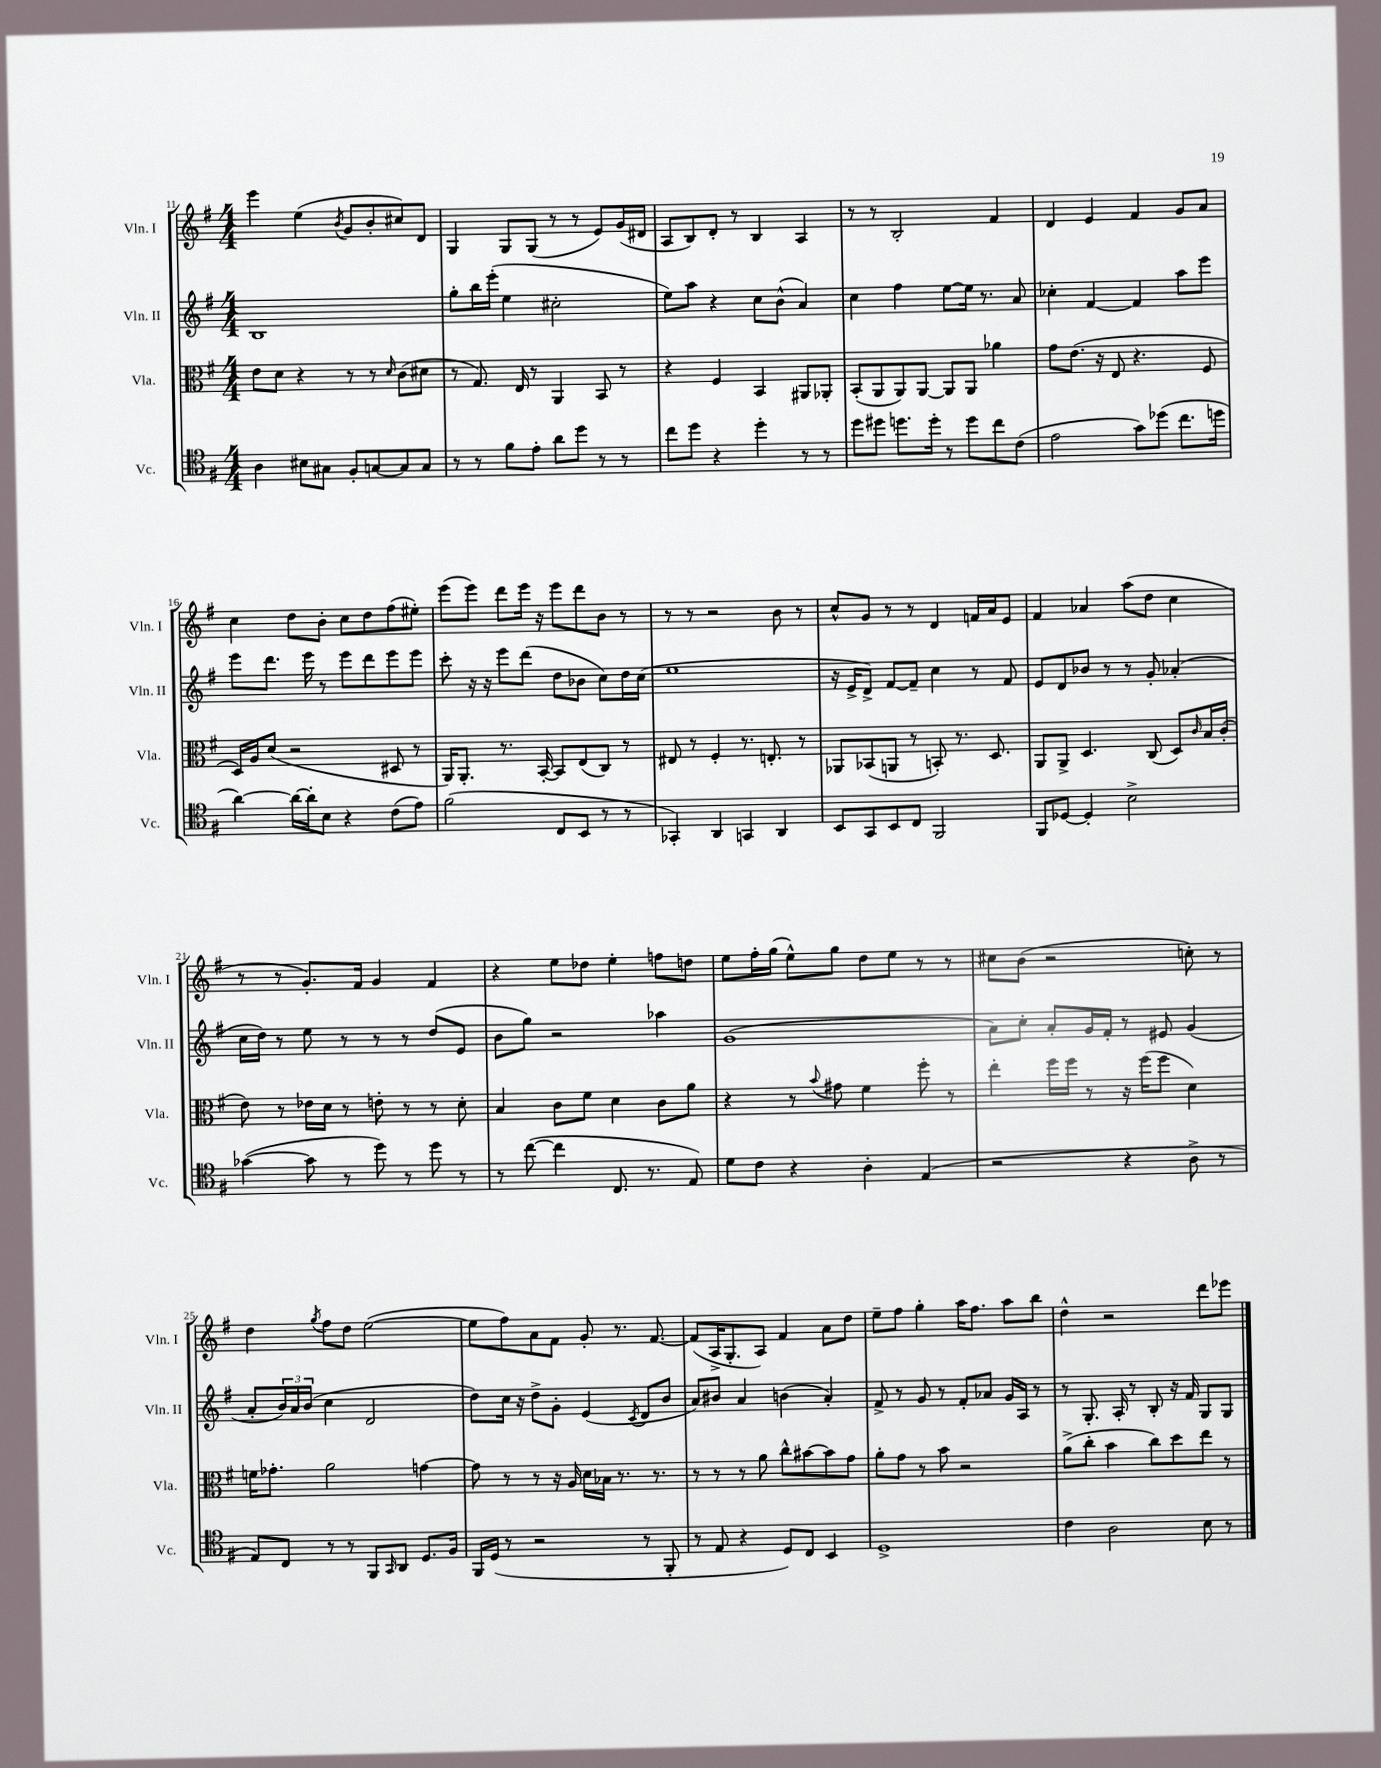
<<
\new StaffGroup <<
\new Staff = "s0" \with { instrumentName = "Vln. I" shortInstrumentName = "Vln. I" } {
    \clef treble \key g \major \numericTimeSignature \time 4/4
    e'''4 e''4( \acciaccatura { b'8 } g'8 b'8-. cis''8) d'8 |
    g4 g8 g8( r8 r8 e'8) g'16( dis'16 |
    a8 b8) d'8-. r8 b4 a4 |
    r8 r8 b2-. fis'4 |
    d'4 e'4 fis'4 g'8 a'8 |
    c''4 d''8 b'8-. c''8 d''8 fis''8( eis''8-.) |
    e'''8( e'''8) d'''8 e'''16 r16 e'''8 d'''8 b'8 r8 |
    r8 r8 r2 b'8 r8 |
    c''8-^ g'8 r8 r8 d'4 f'16 a'16 e'8 |
    fis'4 aes'4 a''8( d''8 c''4 |
    r8 r8 g'8.-.) fis'16 g'4 fis'4 |
    r4 e''8 des''8 e''4-. f''8 d''8 |
    e''8 fis''16-. g''16( e''8-^) g''8 d''8 e''8 r8 r8 |
    cis''8 b'8( r2 c''8-.) r8 |
    d''4 \acciaccatura { g''8 } fis''8 d''8 e''2~( |
    e''8 fis''8) a'8 fis'8 g'8-. r8. fis'8.~ |
    fis'8( a16-> g8.-. a8) fis'4 a'8 d''8 |
    e''8-- fis''8 g''4-. a''16 fis''8. a''8 b''8 |
    d''4-^ r2 d'''8 ees'''8 \bar "|." |
}
\new Staff = "s1" \with { instrumentName = "Vln. II" shortInstrumentName = "Vln. II" } {
    \clef treble \key g \major \numericTimeSignature \time 4/4
    b1 |
    g''8-. b''16 e'''16-.( e''4 cis''2-. |
    e''8) a''8 r4 c''8 b'8-^( a'4) |
    c''4 fis''4 e''8~ e''16 r8. a'8 |
    ces''4-. fis'4~ fis'4 a''8 e'''8 |
    e'''8 d'''8. e'''16 r8 e'''8 d'''8 e'''8 e'''8 |
    c'''8-. r16 r16 e'''8 d'''8( d''8 bes'8 c''8) d''16 c''16( |
    e''1 |
    r16 e'16-> d'8->) fis'8~ fis'8-- c''4 r8 fis'8 |
    e'8 d'8 bes'8 r8 r8 g'8-. aes'4-.( |
    c''16 d''16) r8 e''8 r8 r8 r8 d''8( e'8 |
    b'8 g''8) r2 aes''4 |
    g'1( |
    a'8) c''8-. a'8-. g'16 fis'16-. r8 eis'8 g'4( |
    a'8-. \tuplet 3/2 { b'16) a'16 b'16( } c''4 d'2 |
    d''8) c''16 r16 d''8-> g'8-. e'4( \acciaccatura { c'8 } d'8 b'8 |
    a'8) bis'8 a'4 b'4( a'4-.) |
    fis'8-> r8 g'8 r8 fis'8-. aes'8 g'16 a16 r8 |
    r8 g8.-. a16-. r8 b8-. r16 fis'16 g8 g8 \bar "|." |
}
\new Staff = "s2" \with { instrumentName = "Vla." shortInstrumentName = "Vla." } {
    \clef alto \key g \major \numericTimeSignature \time 4/4
    e'8 d'8 r4 r8 r8 \grace { d'16 } c'8( dis'8 |
    r8 g8.) e16 r8 a,4 b,8 r8 |
    r4 fis4 b,4 ais,8 aes,8-. |
    b,8-.( a,8 a,8) a,8~ a,8 a,8 aes'4 |
    g'8 e'8.( r16 e8 r4. fis8 |
    d16) a16 d'8( r2 dis8 r8 |
    a,16) a,8.-. r8. b,16~-. b,8 e8( c8) r8 |
    eis8 r8 fis4-. r8. e8.-. r8 |
    aes,8 bes,8( a,8 r8 b,8-.) r8. d8. |
    a,8 a,8-> d4. c8( d8) \grace { c'16 } b16 c'16-.( |
    e'8) r8 ees'16 d'16 r8 e'8-. r8 r8 d'8-. |
    b4 c'8 fis'8 d'4 c'8 a'8 |
    r4 r8 \appoggiatura { b'8 } gis'8 fis'4 fis''8-. r8 |
    e''4-. fis''16 fis''16 r8 r16 fis''16( fis''8 d'4) |
    f'16 ges'8.-. a'2 g'4~ |
    g'8 r8 r8 r16 a16 d'16 bes16 r8. r8. |
    r8 r8 r8 a'8 c''8-^ bis'8~ bis'8 g'8 |
    a'8-. g'8 r8 b'8 r2 |
    a'8->( c''8-. b'4 c''8) d''8 e''8 r8 \bar "|." |
}
\new Staff = "s3" \with { instrumentName = "Vc." shortInstrumentName = "Vc." } {
    \clef tenor \key g \major \numericTimeSignature \time 4/4
    a4 bis8 gis8 fis8-. g8~ g8 g8 |
    r8 r8 fis'8 e'8-. a'8 d''8 r8 r8 |
    c''8 d''8 r4 d''4-. r8 r8 |
    d''8 dis''8 d''8. d''16-. r8 d''8 c''8 c'8( |
    e'2 g'8) des''8( c''8. d''16 |
    a'4~) a'16~ a'16-. b8 r4 c'8( e'8) |
    fis'2( c8 b,8 r8 r8 |
    ges,4-.) a,4 g,4 a,4 |
    b,8 g,8 b,8 c8 fis,2 |
    fis,8 des8~ des4-. b2-> |
    ges'4~( ges'8 r8 d''8) r8 d''8 r8 |
    r8 c''8~( c''4 c8. r8. e8) |
    d'8 c'8 r4 a4-. e4( |
    r2 r4 a8-> r8 |
    e8) c8 r8 r8 fis,8 \grace { g,16 } a,8 d8. fis16 |
    fis,16 d16( r8 r2 r8 fis,8-. |
    r8 e8 r4 d8) c8 b,4 |
    d1-> |
    c'4 a2 b8 r8 \bar "|." |
}
>>
>>
\layout { \context { \Score currentBarNumber = #11 } }
